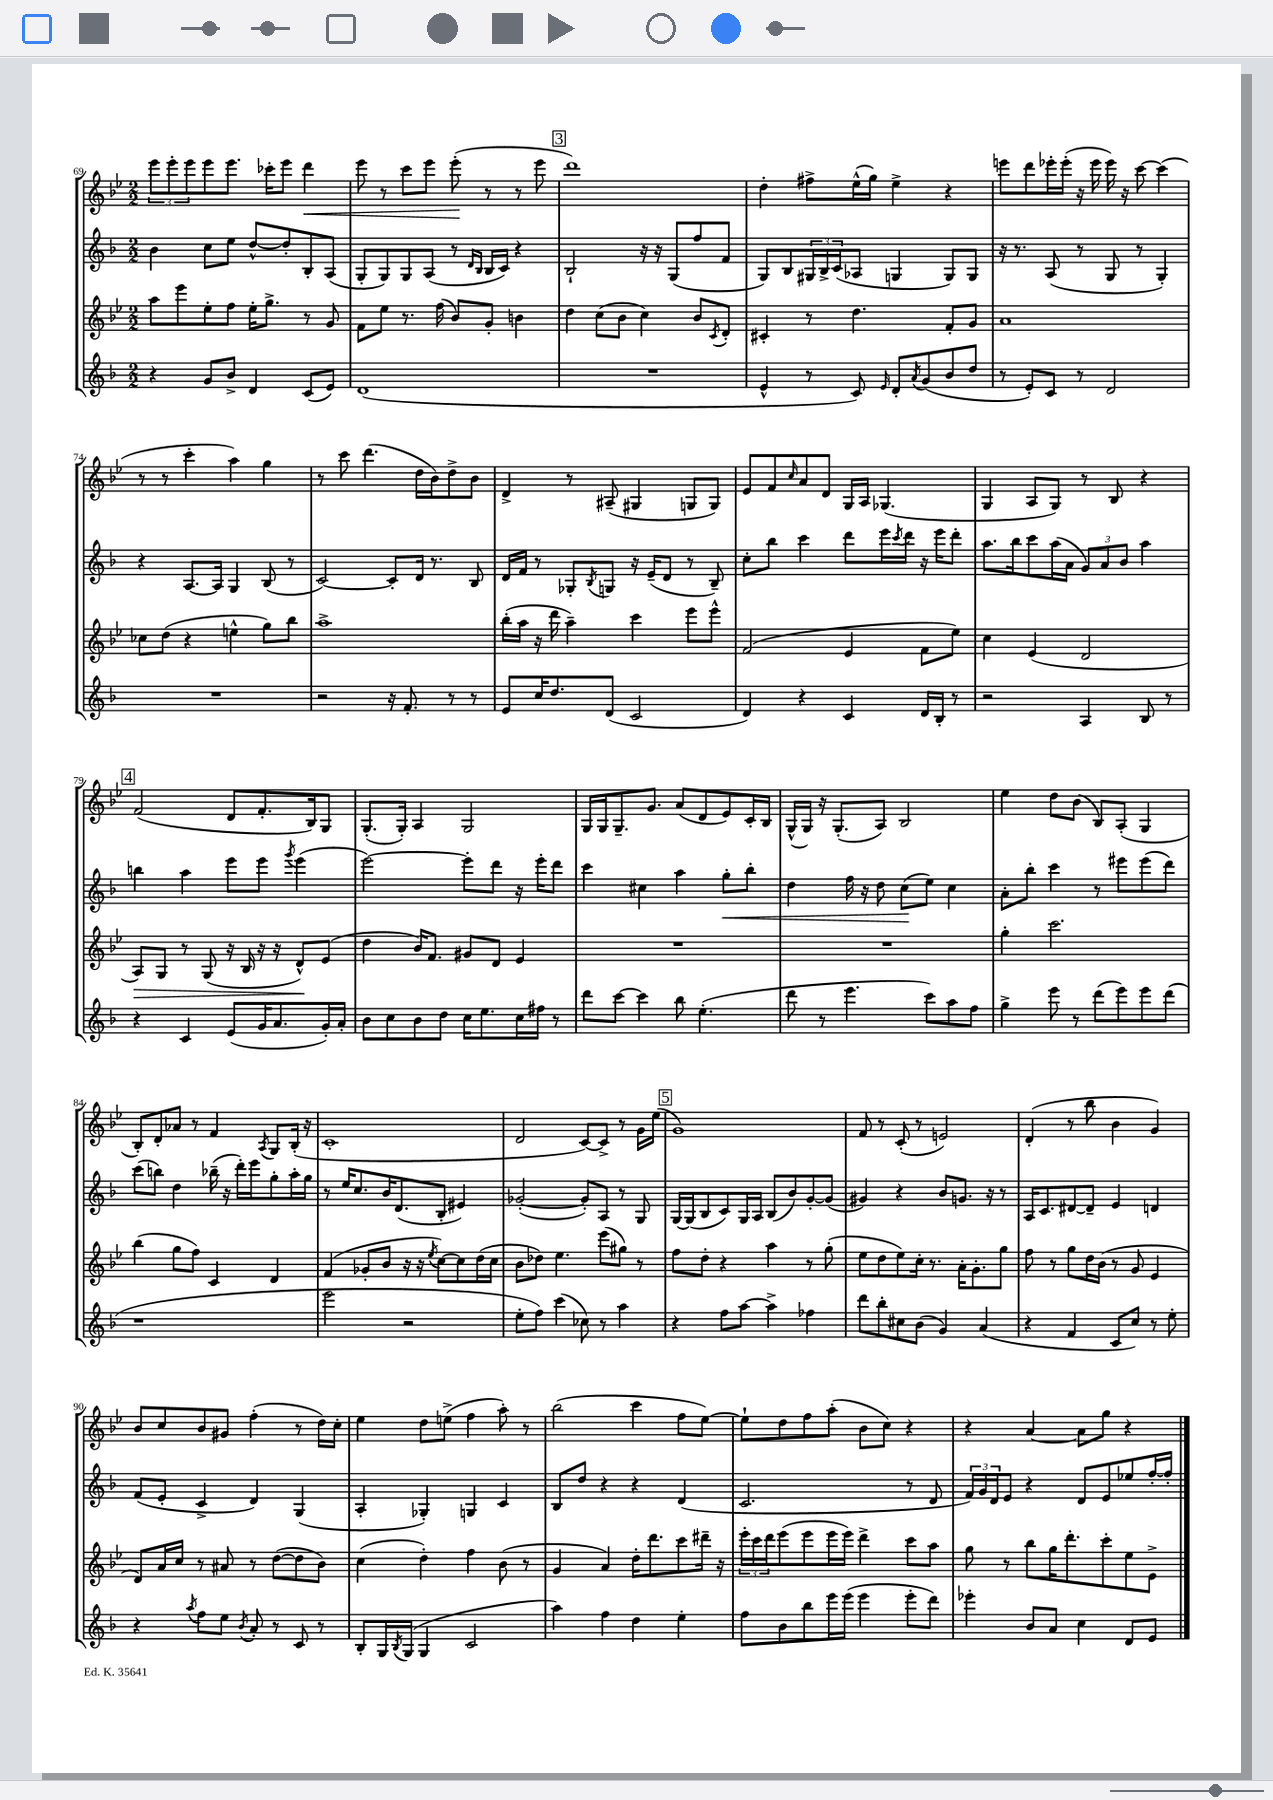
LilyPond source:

<<
\new StaffGroup <<
\new Staff = "s0" {
    \clef treble \key bes \major \numericTimeSignature \time 2/2
    \tuplet 3/2 { ees'''8 ees'''8-. ees'''8 } ees'''8 ees'''8. ces'''16-. ees'''8 d'''4\< |
    ees'''8 r8 c'''8 ees'''8 ees'''8-.\!( r8 r8 ees'''8 |
    \mark \markup { \box "3" } d'''1) |
    d''4-. fis''8-> ees''16-^( g''16) ees''4-> r4 |
    e'''8 d'''8 ees'''16-. ees'''16-.( r16 ees'''16 ees'''16) r16 c'''8~ c'''4( |
    r8 r8 c'''4-. a''4) g''4 |
    r8 c'''8 d'''4.( d''16 bes'16) d''8-> bes'8 |
    d'4-> r8 ais8--( gis4 g8 g8) |
    ees'8 f'8 \grace { c''16 } a'8 d'8 g16 a16 ges4.( |
    g4 a8 g8) r8 bes8 r4 |
    \mark \markup { \box "4" } f'2( d'8 f'8.-. bes16) g8 |
    g8.-.( g16-.) a4 g2 |
    g16 g16 g8.-- g'8. a'8( d'8 ees'8) c'16-. bes16 |
    g16-^( g16) r16 g8.-.( a8) bes2 |
    ees''4 d''8 bes'8( bes8) a8-.( g4 |
    bes8-.) d'8-. aes'8 r8 f'4 \acciaccatura { a8 } g8 bes16-.( r16 |
    c'1-. |
    d'2 c'8~) c'8-> r8 g'16 ees''16( |
    \mark \markup { \box "5" } g'1) |
    f'8 r8 c'8-.( r8 e'2) |
    d'4-.( r8 bes''8 bes'4 g'4) |
    bes'8 c''8 bes'8 gis'8 f''4-.( r8 d''16) c''16-. |
    ees''4 d''8 e''8->( f''4 a''8-.) r8 |
    bes''2( c'''4 f''8 ees''8~) |
    ees''8-! d''8 f''8 a''8-.( bes'8 c''8) r4 |
    r4 a'4~ a'8 g''8 r4 \bar "|." |
}
\new Staff = "s1" {
    \clef treble \key f \major \numericTimeSignature \time 2/2
    bes'4 c''8 e''8 d''8~-^ d''8-. bes8-. a8( |
    g8-. g8) g8 a8( r8 \grace { d'16 bes16 } bes16 c'16) r4 |
    \mark \markup { \box "3" } bes2-! r16 r16 g8( f''8 f'8 |
    g8) bes8 \tuplet 3/2 { gis16 bes16-> c'16( } aes8 g4 g8) g8 |
    r16 r8. a8( r8 g8 r8 g4-.) |
    r4 a8.~ a16 g4 bes8( r8 |
    c'2~) c'8-. d'16 r8. bes8 |
    d'16 f'16 r8 ges8-. \acciaccatura { bes8 } g8 r16 e'16--( d'8 r8 bes8--) |
    c''8-. bes''8 c'''4 d'''8 e'''16 \acciaccatura { c'''8 } d'''16 r16 e'''16 d'''8-. |
    a''8. bes''16 c'''8 a''16( a'16 \tuplet 3/2 { g'8) a'8 bes'8 } a''4 |
    \mark \markup { \box "4" } b''4 a''4 e'''8 e'''8 \acciaccatura { g'''8 } e'''4( |
    e'''2~) e'''8-. d'''8 r16 e'''16-. d'''8 |
    c'''4 cis''4 a''4 g''8-.\< bes''8-. |
    d''4 f''16 r16 d''8 c''8\!( e''8) c''4 |
    a'8-. bes''8-. c'''4 r8 eis'''8 eis'''8( d'''8) |
    c'''8( b''8) d''4 bes''16--( r16 d'''16-.) e'''16 g''8-. a''16-. g''16 |
    r8 e''16 c''8. bes'16 d'8.( bes8-. eis'4) |
    ges'2~-.( ges'8-.) a8 r8 g8 |
    \mark \markup { \box "5" } g16~ g16( bes8 c'8) g16 a16 bes8( bes'8) g'8~-. g'8( |
    gis'4) r4 bes'8 g'8. r16 r8 |
    a16 c'8. dis'8~ dis'8-- e'4 d'4 |
    f'8( e'8-. c'4-> d'4) g4( |
    a4-. ges4-.) g4 c'4 |
    bes8 d''8 r4 r4 d'4( |
    c'2. r8 d'8 |
    \tuplet 3/2 { f'16) g'16 d'16 } e'8 r4 d'8 e'8 ees''8 f''16~-. f''16-. \bar "|." |
}
\new Staff = "s2" {
    \clef treble \key bes \major \numericTimeSignature \time 2/2
    a''8 ees'''8 ees''8-. f''8 ees''16-. g''8.-> r8 g'8 |
    f'8 ees''8 r8. f''16( bes'8) g'8-. b'4 |
    \mark \markup { \box "3" } d''4 c''8( bes'8 c''4) bes'8 \acciaccatura { c'8 } d'8-. |
    cis'4-. r8 d''4. f'8-. g'8 |
    a'1 |
    ces''8 d''8( r4 e''4-^ g''8) bes''8 |
    a''1-> |
    bes''16-.( a''16 r16 d'''16 a''4--) c'''4 ees'''8 ees'''8-^ |
    f'2( ees'4 f'8 ees''8) |
    c''4 ees'4( d'2 |
    \mark \markup { \box "4" } a8\>) g8 r8 g8( r16 bes16 r16 r16 d'8-^\!) ees'8( |
    d''4 bes'16) f'8. gis'8 d'8 ees'4 |
    R1 |
    R1 |
    g''4-. c'''2. |
    bes''4( g''8 f''8) c'4 d'4 |
    f'4( ges'8-. bes'8 r16 r16 \acciaccatura { ees''8 } c''8~) c''8 d''16( c''16 |
    bes'8 des''8) ees''4. ees'''8( gis''8) r8 |
    \mark \markup { \box "5" } f''8 d''8-. r4 a''4 r8 g''8-.( |
    ees''8 d''8 ees''8) c''16-. r8. a'16-. g'8.-. g''8 |
    f''8 r8 g''8 d''16 bes'16( r8 g'8 ees'4 |
    d'8) a'16 c''16 r8 ais'8 r8 d''8~( d''8 bes'8) |
    c''4( d''4-.) f''4 bes'8( r8 |
    g'4 a'4) d''16-. d'''8. c'''8 dis'''16-- r16 |
    \tuplet 3/2 { ees'''16-. c'''16 d'''16 } ees'''8( ees'''8 ees'''16 ees'''16) d'''4-> c'''8 a''8 |
    g''8 r8 bes''8 g''16 d'''8.-. c'''8-. ees''8 ees'8-> \bar "|." |
}
\new Staff = "s3" {
    \clef treble \key f \major \numericTimeSignature \time 2/2
    r4 g'8 bes'8-> d'4 c'8( e'8) |
    d'1( |
    \mark \markup { \box "3" } R1 |
    e'4-^ r8 c'8) \grace { e'16 } d'8-. \acciaccatura { a'8 } g'8( bes'8 d''8 |
    r8 e'8-.) c'8 r8 d'2 |
    R1 |
    r2 r16 f'8.-. r8 r8 |
    e'8 c''16 d''8. d'8( c'2 |
    d'4) r4 c'4 d'16 bes16-. r8 |
    r2 a4 bes8 r8 |
    \mark \markup { \box "4" } r4 c'4 e'8( g'16 a'8. g'16-.) a'16-. |
    bes'8 c''8 bes'8 d''8 c''16 e''8. c''16 fis''16 r8 |
    d'''8 c'''8~ c'''4 bes''8 e''4.-.( |
    d'''8 r8 e'''4. c'''8) a''8 f''8 |
    g''4-> e'''8 r8 d'''8( e'''8) e'''8 d'''8( |
    r1 |
    e'''2 r2 |
    e''8-. f''8) c'''4( ces''8) r8 a''4 |
    \mark \markup { \box "5" } r4 f''8 a''8~ a''4-> fes''4 |
    d'''8 bes''8-. cis''8 bes'8( g'4) a'4( |
    r4 f'4 c'8 c''8) r8 e''8-. |
    r4 \acciaccatura { a''8 } f''8 e''8 \acciaccatura { bes'8 } a'8-. r8 c'8 r8 |
    bes8-. g16 \acciaccatura { bes8 } g16( g4 c'2 |
    a''4) f''4 d''4 e''4-. |
    f''8 bes'8 bes''8 e'''16 e'''16( e'''4 e'''8-. d'''8) |
    ees'''4-. bes'8 a'8 c''4 d'8 e'8 \bar "|." |
}
>>
>>
\layout { \context { \Score currentBarNumber = #69 } }
